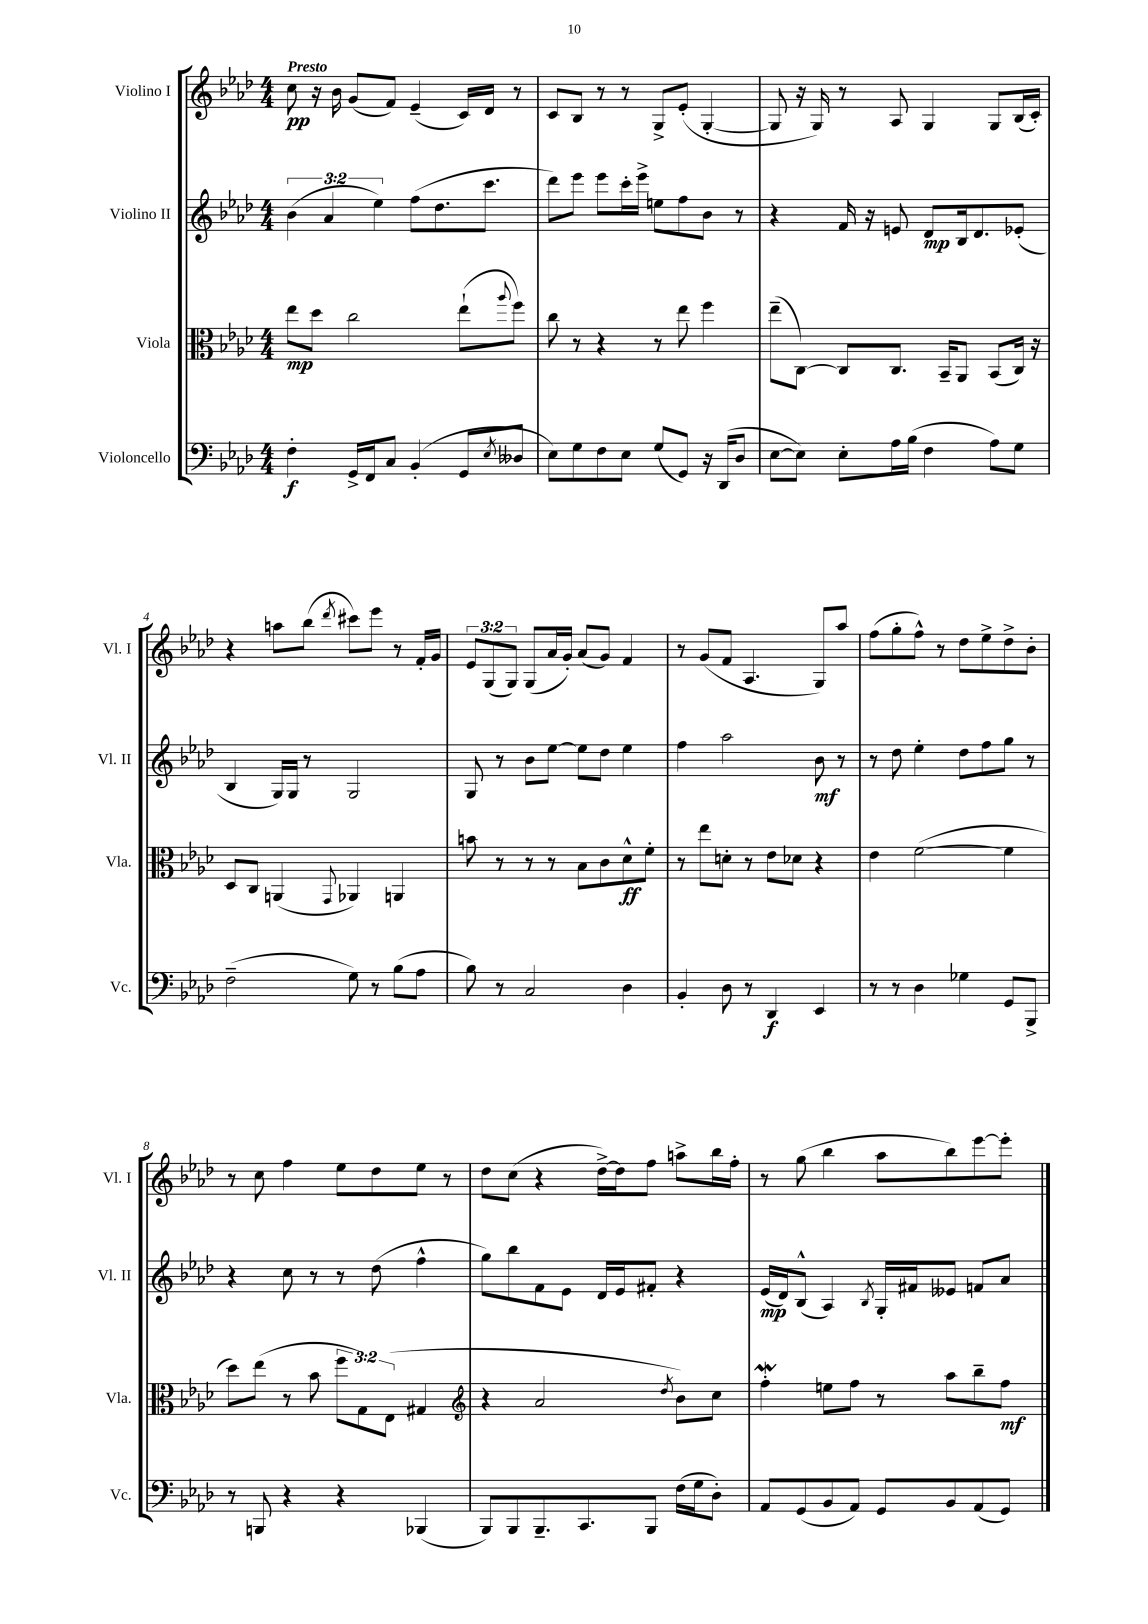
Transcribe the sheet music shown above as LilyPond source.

<<
\new StaffGroup <<
\new Staff = "s0" \with { instrumentName = "Violino I" shortInstrumentName = "Vl. I" } {
    \clef treble \key aes \major \numericTimeSignature \time 4/4 \override Staff.TupletNumber.text = #tuplet-number::calc-fraction-text \tempo "Presto"
    c''8\pp r16 bes'16 g'8( f'8) ees'4--( c'16) des'16 r8 |
    c'8 bes8 r8 r8 g8-> ees'8-.( g4~-. |
    g8 r16 g16) r8 aes8 g4 g8 bes16( c'16-.) |
    r4 a''8 bes''8( \acciaccatura { des'''8 } cis'''8) ees'''8 r8 f'16-. g'16 |
    \tuplet 3/2 { ees'8 g8( g8) } g8( aes'16 g'16-.) aes'8( g'8) f'4 |
    r8 g'8( f'8 aes4. g8) aes''8 |
    f''8( g''8-. f''8-^) r8 des''8 ees''8-> des''8-> bes'8-. |
    r8 c''8 f''4 ees''8 des''8 ees''8 r8 |
    des''8 c''8( r4 des''16~->) des''16 f''8 a''8-> bes''16 f''16-. |
    r8 g''8( bes''4 aes''8 bes''8) ees'''8~ ees'''8-. \bar "|." |
}
\new Staff = "s1" \with { instrumentName = "Violino II" shortInstrumentName = "Vl. II" } {
    \clef treble \key aes \major \numericTimeSignature \time 4/4 \override Staff.TupletNumber.text = #tuplet-number::calc-fraction-text
    \tuplet 3/2 { bes'4( aes'4 ees''4) } f''8( des''8. c'''8. |
    des'''8) ees'''8 ees'''8 c'''16-. ees'''16-> e''8 f''8 bes'8 r8 |
    r4 f'16 r16 e'8 des'8\mp bes16 des'8. ees'8-.( |
    bes4 g16) g16 r8 g2 |
    g8 r8 bes'8 ees''8~ ees''8 des''8 ees''4 |
    f''4 aes''2 bes'8\mf r8 |
    r8 des''8 ees''4-. des''8 f''8 g''8 r8 |
    r4 c''8 r8 r8 des''8( f''4-^ |
    g''8) bes''8 f'8 ees'8 des'16 ees'16 fis'8-. r4 |
    ees'16\mp( des'16) bes8-^( aes4) \acciaccatura { bes8 } g16-. fis'16 eeses'8 f'8 aes'8 \bar "|." |
}
\new Staff = "s2" \with { instrumentName = "Viola" shortInstrumentName = "Vla." } {
    \clef alto \key aes \major \numericTimeSignature \time 4/4 \override Staff.TupletNumber.text = #tuplet-number::calc-fraction-text
    ees''8\mp des''8 c''2 ees''8-!( \appoggiatura { aes''8 } f''8) |
    c''8 r8 r4 r8 ees''8 f''4 |
    ees''8--( c8~) c8 c8. bes,16-- aes,8 bes,8( c16) r16 |
    des8 c8 a,4( \appoggiatura { g,8 } aes,4) a,4 |
    b'8 r8 r8 r8 bes8 c'8 des'8-^\ff f'8-. |
    r8 ees''8 d'8-. r8 ees'8 des'8 r4 |
    ees'4 f'2~( f'4 |
    des''8) ees''8( r8 bes'8 \tuplet 3/2 { f''8 g8) ees8( } gis4 |
    \clef treble r4 aes'2 \acciaccatura { des''8 } bes'8) c''8 |
    f''4-.\mordent e''8 f''8 r8 aes''8 bes''8-- f''8\mf \bar "|." |
}
\new Staff = "s3" \with { instrumentName = "Violoncello" shortInstrumentName = "Vc." } {
    \clef bass \key aes \major \numericTimeSignature \time 4/4
    f4-.\f g,16-> f,16 c8 bes,4-.( g,8 \acciaccatura { ees8 } deses8 |
    ees8) g8 f8 ees8 g8( g,8) r16 des,16( des8 |
    ees8~ ees8) ees8-. aes16 bes16( f4 aes8) g8 |
    f2--( g8) r8 bes8( aes8 |
    bes8) r8 c2 des4 |
    bes,4-. des8 r8 des,4\f ees,4 |
    r8 r8 des4 ges4 g,8 bes,,8-> |
    r8 b,,8 r4 r4 bes,,4( |
    bes,,8) bes,,8 bes,,8.-- c,8. bes,,8 f16( g16 des8-.) |
    aes,8 g,8( bes,8 aes,8) g,8 bes,8 aes,8( g,8) \bar "|." |
}
>>
>>
